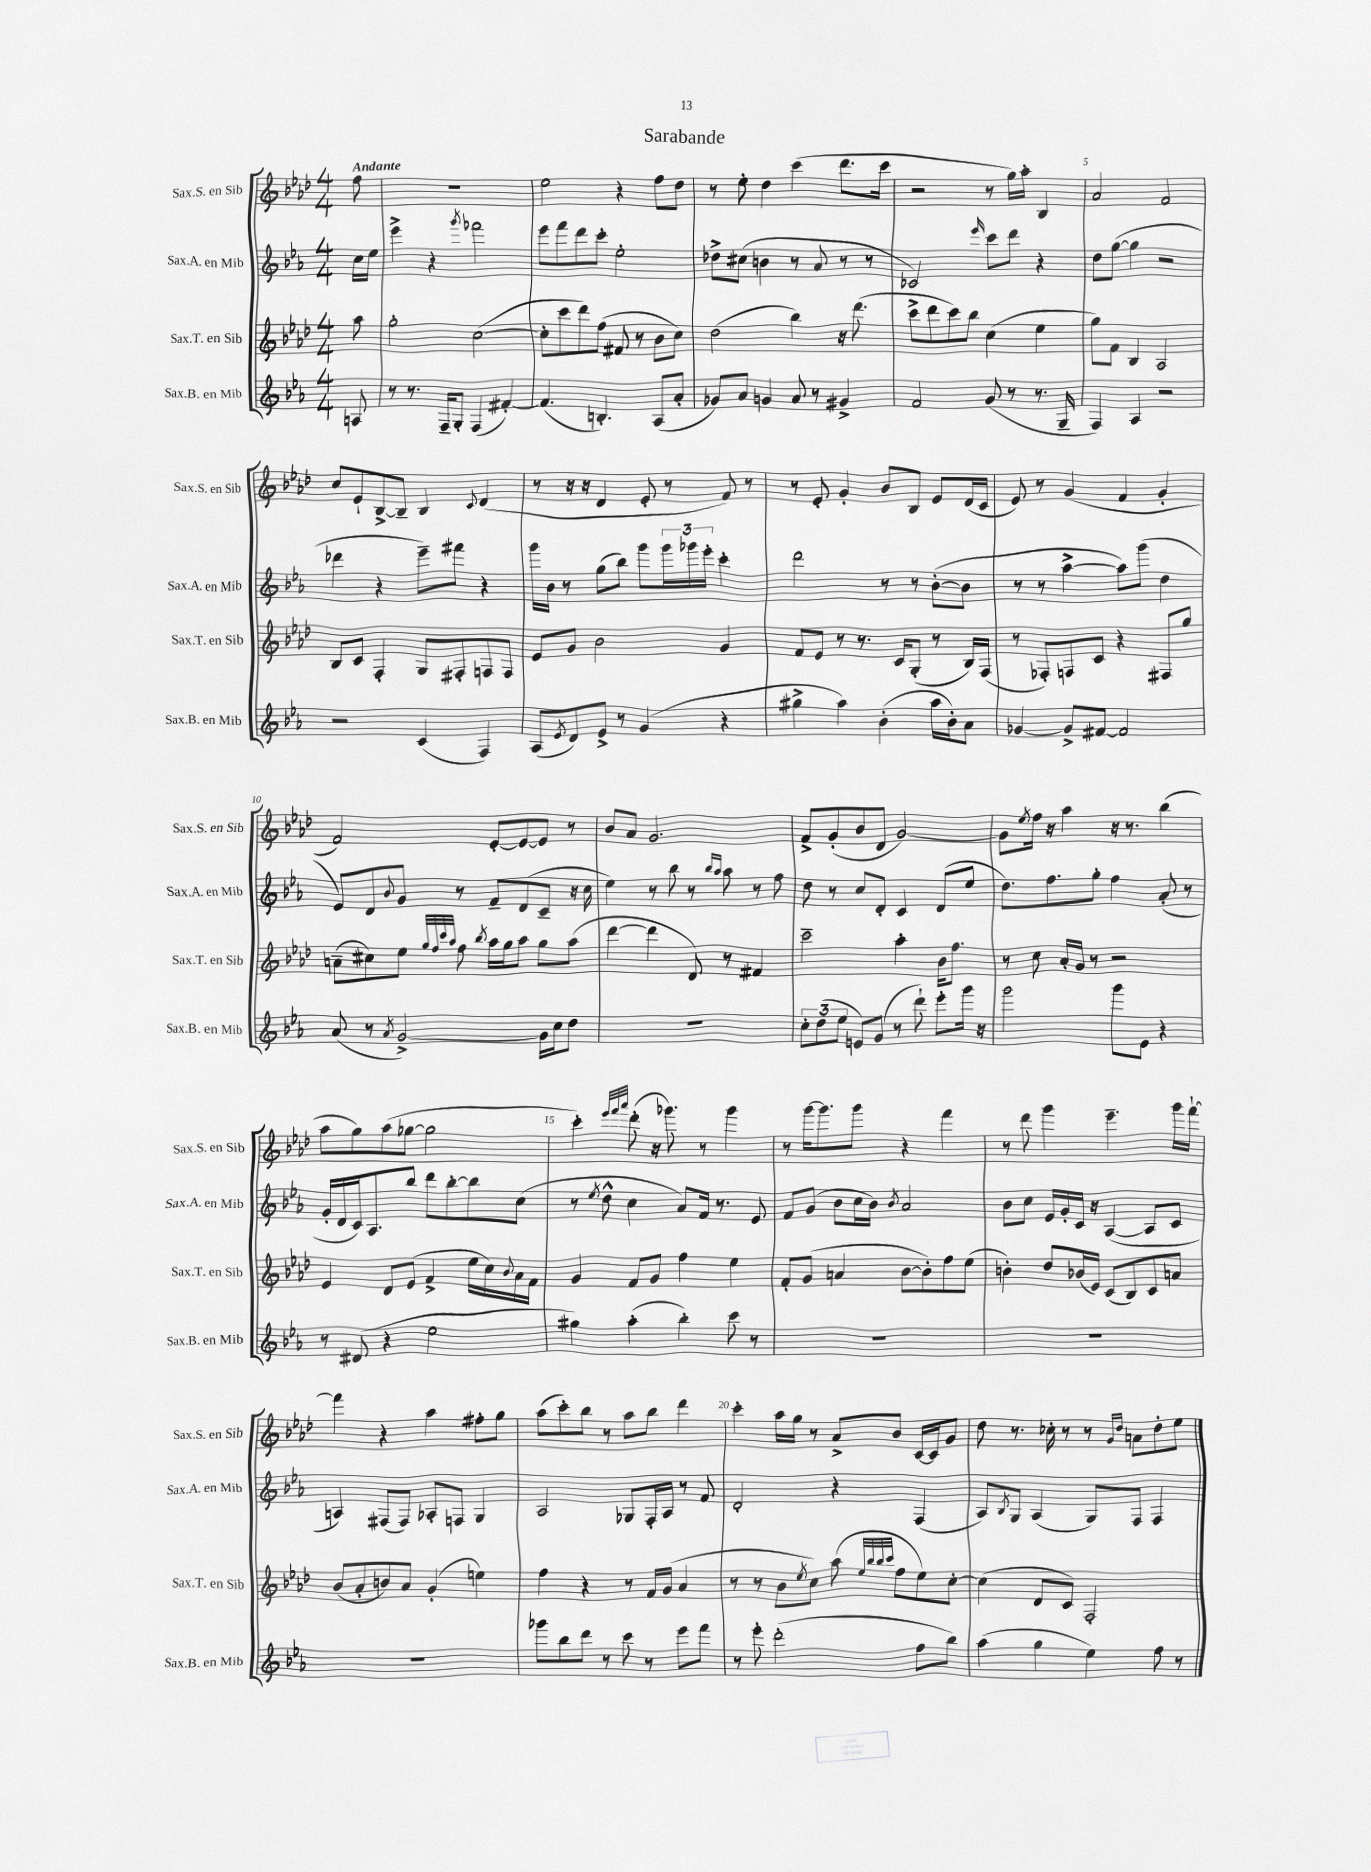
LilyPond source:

\header { title = "Sarabande" }
<<
\new StaffGroup <<
\new Staff = "s0" \with { instrumentName = "Sax.S. en Sib" shortInstrumentName = "Sax.S. en Sib" } {
    \clef treble \key aes \major \numericTimeSignature \time 4/4 \partial 8 \tempo "Andante"
    f''8 |
    R1 |
    ees''2 r4 f''8 des''8 |
    r8 ees''8-. des''4 c'''4( des'''8. c'''16 |
    r2 r8 g''16) aes''16-. bes4 |
    aes'2 f'2 |
    c''8 ees'8-! bes8~-> bes8-- bes4 \appoggiatura { c'8 } des'4( |
    r8 r16 r16 des'4 ees'8-. r8 f'8) r8 |
    r8 ees'8-. g'4-. bes'8 bes8 ees'8 des'16( c'16 |
    ees'8) r8 g'4( f'4 g'4-. |
    f'2) ees'8~-. ees'8~ ees'8 r8 |
    bes'8 aes'8 g'2. |
    f'8-> g'8-.( bes'8 des'8 g'2~) |
    g'8 \acciaccatura { ees''8 } f''16 r16 aes''4 r16 r8. bes''4( |
    aes''8 g''8) aes''8( ges''8~ ges''2 |
    c'''4-.) \grace { ees'''32 f'''32 aes'''32 } des'''8-.( r16 ges'''8.) r8 ges'''4 |
    r8 g'''16~ g'''8. g'''8 r4 f'''4 |
    r8 des'''8 g'''4 ees'''4.-- g'''16 f'''16~-! |
    f'''4 r4 aes''4 fis''8-. g''8 |
    aes''8( c'''8-.) bes''8 r8 aes''8 bes''8 des'''4 |
    c'''4-. aes''16 g''16 r8 aes'8-> bes'8 c'16~ c'16 g'8 |
    des''8 r8. ces''16-. r8 r8 \grace { g'16 des''16 } a'8 des''8-. ees''8 \bar "|." |
}
\new Staff = "s1" \with { instrumentName = "Sax.A. en Mib" shortInstrumentName = "Sax.A. en Mib" } {
    \clef treble \key ees \major \numericTimeSignature \time 4/4 \partial 8
    c''16 ees''16 |
    ees'''4-> r4 \acciaccatura { g'''8 } fes'''2 |
    ees'''8 f'''8 d'''8 c'''8-. ees''2-. |
    des''8-> cis''8( b'4 r8 aes'8 r8 r8 |
    ces'2) \grace { ees'''16 } c'''8 d'''8 r4 |
    d''8 g''8~( g''4 r2 |
    des'''4 r4 ees'''8--) fis'''8 r4 |
    g'''16 bes'16 r8 g''8( bes''8) g'''8 \tuplet 3/2 { g'''16 ges'''16 ees'''16-. } c'''4-. |
    d'''2 r8 r8 bes'8~-.( bes'8 |
    r8 r8 aes''4~-> aes''8) g'''8( d''4 |
    ees'8) d'8 \appoggiatura { bes'8 } g'8 r8 f'8-- d'8( c'8-- r16 c''16 |
    ees''4) r8 bes''8 r8 \grace { bes''16 aes''16 } aes''8 r8 f''8 |
    d''8 r8 c''8 d'8-. c'4 d'8( ees''8 |
    d''8.) f''8. g''8-. f''4 aes'8-.( r8 |
    g'16-. d'16 c'16) aes8. bes''8 d'''8 bes''8~-. bes''8 c''8( |
    r8 \acciaccatura { ees''8 } d''8-^ c''4 aes'8) f'16 r8. ees'8 |
    f'8 g'8( bes'8 c''16 bes'16) \acciaccatura { bes'8 } aes'2 |
    bes'8 c''8 ees'16 g'16-. c'16 r16 aes4~( aes8 c'8 |
    a4) fis8( fis8) aes8-. f8 g4 |
    aes2 ges8 f16-. aes16 r8 f'8 |
    d'2-. r4 f4( |
    aes8) \acciaccatura { bes8 } g8 aes4( g8) f8 f4 \bar "|." |
}
\new Staff = "s2" \with { instrumentName = "Sax.T. en Sib" shortInstrumentName = "Sax.T. en Sib" } {
    \clef treble \key aes \major \numericTimeSignature \time 4/4 \partial 8
    aes''8 |
    g''2-. c''2~( |
    c''8-. c'''8 des'''8) f''8( fis'8 r8 bes'8 c''8) |
    des''2( bes''4) r16 des'''8.( |
    c'''8-> des'''8 c'''8) bes''8 c''4( ees''4 |
    g''8) f'8 bes4 aes2 |
    bes8 c'8 f4-. g8 fis8-. f8 f8 |
    ees'8 g'8 bes'2 g'4 |
    f'8 ees'8 r8 r8. c'16 g8-.( r8 bes16) f16( |
    r8 fes8-.) f8 c'8 r4 fis8 g''8 |
    a'8--( cis''8) ees''8 \grace { g''32 f''32 c'''32 aes''32 } f''8 \acciaccatura { bes''8 } aes''16 g''16 aes''8 g''8 aes''8( |
    des'''4~ des'''4 des'8) r8 fis'4 |
    c'''2-- aes''4-. bes'16 f''8. |
    r8 c''8 aes'16-. g'16 r8 r2 |
    ees'4 des'8 ees'8( f'4-> ees''16 c''16) \appoggiatura { bes'8 } aes'16 f'16 |
    g'4 f'8 g'8 f''4 ees''4 |
    f'8-. g'8( a'4 bes'8~ bes'8-.) f''8 ees''8( |
    b'4-.) des''8 bes'16( ees'16) c'8( bes8) c'8 a'8 |
    bes'8( aes'8-. b'8) aes'8 g'4-.( e''4) |
    f''4 r4 r8 f'16 g'16( aes'4 |
    r8 r8 bes'8 \acciaccatura { ees''8 } c''8) aes''8( \grace { ees''32 bes''32 bes''32 c'''32 } f''8 ees''8) c''8~-. |
    c''4( des'8 c'8) f2-. \bar "|." |
}
\new Staff = "s3" \with { instrumentName = "Sax.B. en Mib" shortInstrumentName = "Sax.B. en Mib" } {
    \clef treble \key ees \major \numericTimeSignature \time 4/4 \partial 8
    a8 |
    r8 r8. f16-- g8-. f4( fis'4~-.) |
    fis'4.( b4.-.) aes8( aes'8-. |
    ges'8) aes'8 g'4 aes'8 r8 gis'4-> |
    f'2 g'8( r8 r8. g16-- |
    f4) aes4 r2 |
    r2 c'4( f4) |
    aes8( \acciaccatura { ees'8 } d'8) ees'8-> r8 g'4( r4 |
    gis''4-> aes''4) bes'4-.( aes''16 bes'16-.) aes'8 |
    ges'4~ ges'8-> fis'8~ fis'2 |
    aes'8( r8 \acciaccatura { aes'8 } g'2~->) g'16 c''16 d''8 |
    R1 |
    \tuplet 3/2 { c''8-. d''8( ees''8 } e'8) g'8( r8 d'''8-!) ees'''8-. g'''16 r16 |
    g'''2 g'''8 ees'8 r4 |
    r8 dis'8( r4 ees''2 |
    gis''4) aes''4-.( bes''4-.) c'''8 r8 |
    R1 |
    R1 |
    R1 |
    ges'''8 bes''8 d'''8 r8 c'''8 r8 ees'''8 f'''8 |
    r8 ees'''8-. d'''2-.( f''8 bes''8) |
    aes''4( g''4 ees''4) f''8 r8 \bar "|." |
}
>>
>>
\layout { \context { \Score \override BarNumber.break-visibility = ##(#f #t #t) barNumberVisibility = #(every-nth-bar-number-visible 5) } }
